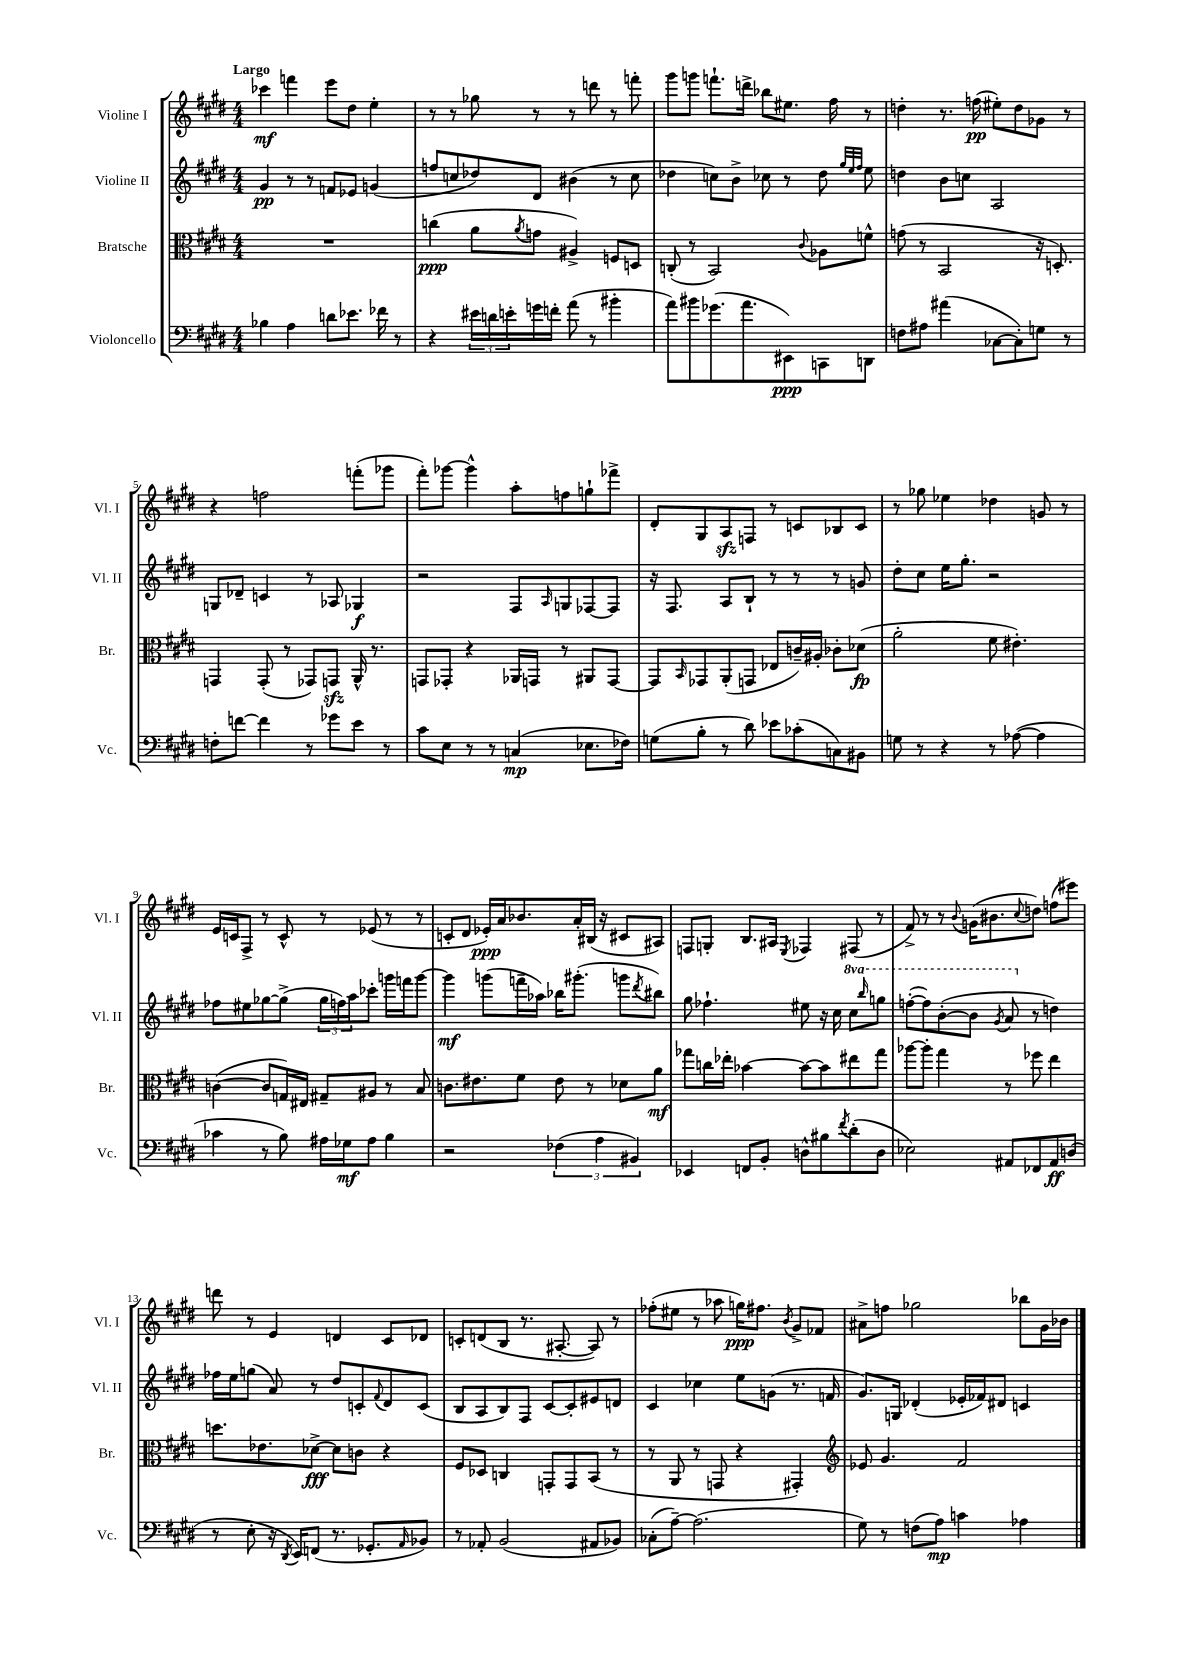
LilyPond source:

<<
\new StaffGroup <<
\new Staff = "s0" \with { instrumentName = "Violine I" shortInstrumentName = "Vl. I" } {
    \clef treble \key e \major \numericTimeSignature \time 4/4 \tempo "Largo"
    ces'''4\mf f'''4 e'''8 dis''8 e''4-. |
    r8 r8 ges''8 r8 r8 d'''8 r8 f'''8-. |
    gis'''8 g'''8 f'''8.-! d'''16-> bes''8 eis''8. fis''16 r8 |
    d''4-. r8. f''16\pp( eis''8-.) d''8 ges'8 r8 |
    r4 f''2 f'''8-.( ges'''8 |
    fis'''8-.) ges'''8~ ges'''4-^ a''8-. f''8 g''8-! fes'''8-> |
    dis'8-. gis8 a8\sfz f8 r8 c'8 bes8 c'8 |
    r8 ges''8 ees''4 des''4 g'8 r8 |
    e'16 c'16 fis8-> r8 c'8-^ r8 ees'8( r8 r8 |
    c'8-. dis'8 ees'16-.\ppp) a'16 bes'8. a'16-. bis16( r16 cis'8 ais8) |
    f8 g8-. b8. ais16 \acciaccatura { e8 } fes4 fis8( r8 |
    fis'8->) r8 r8 \appoggiatura { b'8 } g'16( bis'8. \appoggiatura { cis''8 } d''8) f''8( eis'''8) |
    d'''8 r8 e'4 d'4 cis'8 des'8 |
    c'8-. d'8( b8 r8. ais8.~-. ais8) r8 |
    fes''8-.( eis''8 r8 aes''8 g''16\ppp) fis''8. \acciaccatura { b'8 } gis'8-> fes'8 |
    ais'8-> f''8 ges''2 bes''8 gis'16 bes'16 \bar "|." |
}
\new Staff = "s1" \with { instrumentName = "Violine II" shortInstrumentName = "Vl. II" } {
    \clef treble \key e \major \numericTimeSignature \time 4/4 \set Staff.ottavationMarkups = #ottavation-simple-ordinals
    gis'4\pp r8 r8 f'8 ees'8 g'4( |
    f''8 c''8 des''8) dis'8 bis'4( r8 c''8 |
    des''4 c''8) b'8-> ces''8 r8 des''8 \grace { gis''32 e''32 fis''32 } e''8 |
    d''4 b'8 c''8 a2 |
    g8 des'8-- c'4 r8 aes8 ges4\f |
    r2 fis8 \grace { a16 } g8 fes8~ fes8 |
    r16 fis8. a8 b8-! r8 r8 r8 g'8 |
    dis''8-. cis''8 e''16 gis''8.-. r2 |
    fes''8 eis''8 ges''8~ ges''8->( \tuplet 3/2 { ges''16 f''16) a''16 } ces'''8-. g'''16 f'''16 g'''8~ |
    g'''4\mf g'''8( f'''16-- aes''16) bes''16 gis'''8.-.( g'''8 \acciaccatura { dis'''8 } bis''8) |
    gis''8 fes''4.-! eis''8 r16 cis''16 \ottava #1 cis'''8 \grace { b'''16 } g'''8 |
    f'''8~-.( f'''8) b''8~-.( b''8 \acciaccatura { gis''8 } a''8 \ottava #0 r8 d''4) |
    fes''16 e''16 g''8( a'8) r8 dis''8 c'8-. \appoggiatura { fis'8 } dis'8 c'8( |
    b8 a8 b8) fis8 cis'8~ cis'8-. eis'8 d'8 |
    cis'4 ces''4 e''8 g'8( r8. f'16 |
    gis'8.) g16 des'4-.( ees'16-. fes'16) dis'8 c'4 \bar "|." |
}
\new Staff = "s2" \with { instrumentName = "Bratsche" shortInstrumentName = "Br." } {
    \clef alto \key e \major \numericTimeSignature \time 4/4
    R1 |
    c''4\ppp( a'8 \acciaccatura { a'8 } g'8 ais4->) f8 d8 |
    c8-.( r8 b,2) \appoggiatura { cis'8 } aes8 f'8-^ |
    g'8( r8 b,2 r16 d8.-.) |
    g,4 g,8-.( r8 ges,8) g,8\sfz a,16-^ r8. |
    g,8 ges,8-. r4 aes,16 g,16 r8 ais,8 g,8~ |
    g,8 \grace { b,16 } ges,8 a,8-.( g,8 ees8 c'16--) ais16-. ces'8-. des'8\fp( |
    a'2-. fis'8 eis'4.-.) |
    c'4~( c'8 g16) eis16 gis8-- ais8 r8 b8 |
    c'8. eis'8. fis'8 eis'8 r8 des'8 a'8\mf |
    ges''8 c''16 ees''16-. bes'4~ bes'8~ bes'8 eis''8 ges''8 |
    aes''8~ aes''8-. gis''4 r8 fes''8 e''4 |
    d''8. ees'8. des'8~->\fff des'8 c'8 r4 |
    fis8 des8 c4 g,8-. g,8 b,8( r8 |
    r8 a,8 r8 g,8 r4 gis,4-.) |
    \clef treble ees'8 gis'4. fis'2 \bar "|." |
}
\new Staff = "s3" \with { instrumentName = "Violoncello" shortInstrumentName = "Vc." } {
    \clef bass \key e \major \numericTimeSignature \time 4/4
    bes4 a4 d'8 ees'8. fes'16 r8 |
    r4 \tuplet 3/2 { eis'16 d'16 e'16-. } g'16 f'16-. a'8( r8 bis'4-. |
    a'8) bis'8 ges'8.( a'8. eis,8\ppp) c,8 d,8 |
    f8 ais8 ais'4( ces8~ ces8-.) g8 r8 |
    f8-. f'8~ f'4 r8 ges'8 e'8 r8 |
    cis'8 e8 r8 r8 c4\mp( ees8. fes16) |
    g8( b8-. r8 dis'8) ees'8 ces'8-.( c8) bis,8 |
    g8 r8 r4 r8 aes8~( aes4 |
    ces'4 r8 b8) ais16 ges16\mf ais8 b4 |
    r2 \tuplet 3/2 { fes4( a4 bis,4) } |
    ees,4 f,8 b,8-. d8-^ bis8 \acciaccatura { fis'8 } dis'8-.( d8 |
    ees2) ais,8 fes,8 ais,8\ff d8( |
    r8 e8-. r16 \acciaccatura { dis,8 } e,16) f,8( r8. ges,8.-. \grace { a,16 } bes,8) |
    r8 aes,8-. b,2( ais,8 bes,8) |
    ces8-.( a8~--) a2.( |
    gis8) r8 f8( a8\mp) c'4 aes4 \bar "|." |
}
>>
>>
